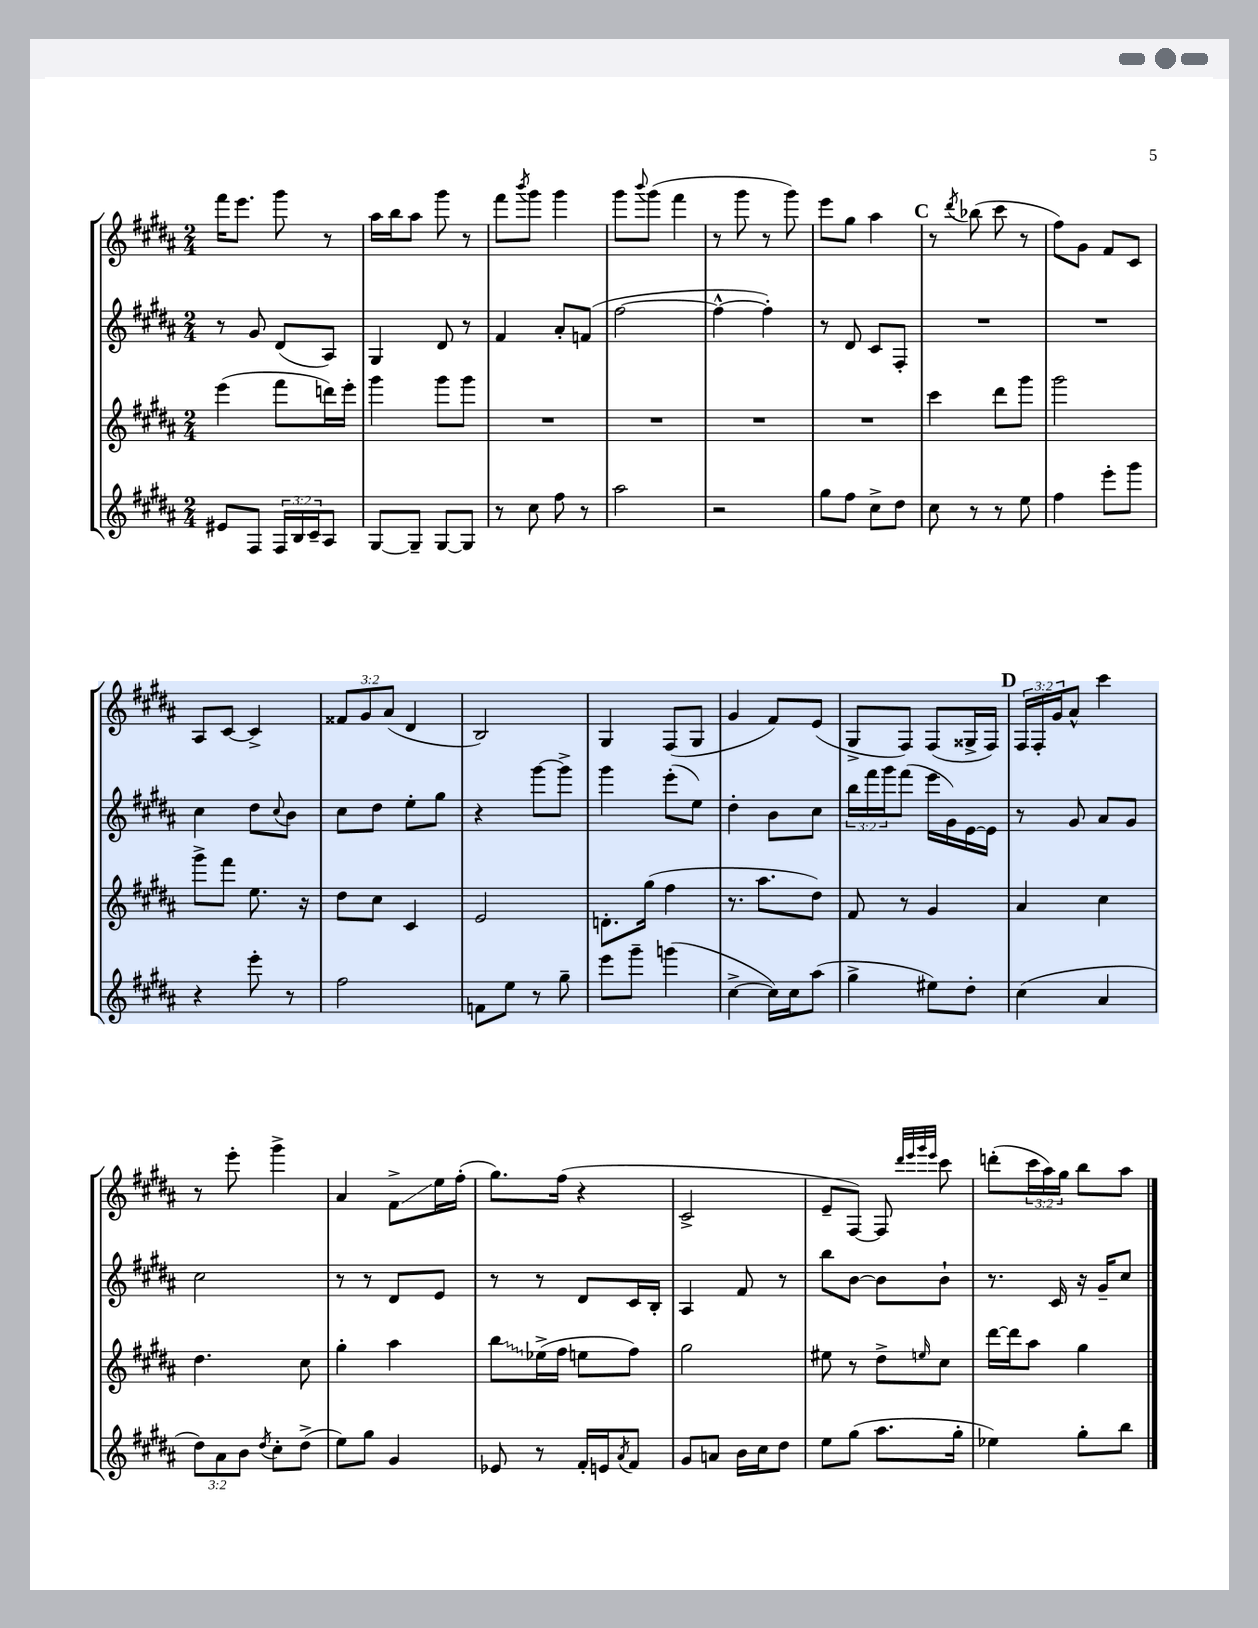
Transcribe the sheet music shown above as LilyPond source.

<<
\new StaffGroup <<
\new Staff = "s0" {
    \clef treble \key b \major \numericTimeSignature \time 2/4 \override Staff.TupletNumber.text = #tuplet-number::calc-fraction-text
    fis'''16 e'''8. gis'''8 r8 |
    ais''16 b''16 ais''8 gis'''8 r8 |
    fis'''8 \acciaccatura { b'''8 } gis'''8 gis'''4 |
    gis'''8 \appoggiatura { b'''8 } gis'''8( fis'''4 |
    r8 gis'''8 r8 gis'''8) |
    e'''8 gis''8 ais''4 |
    \mark \markup { \bold "C" } r8 \acciaccatura { dis'''8 } bes''8( cis'''8 r8 |
    fis''8) gis'8 fis'8 cis'8 |
    ais8 cis'8~ cis'4-> |
    \tuplet 3/2 { fisis'8 gis'8 ais'8( } dis'4 |
    b2) |
    gis4 fis8( gis8 |
    gis'4 fis'8) e'8( |
    gis8-> fis8) fis8( gisis16-> fis16) |
    \mark \markup { \bold "D" } \tuplet 3/2 { fis16 fis16-. gis'16 } ais'8-^ cis'''4 |
    r8 e'''8-. gis'''4-> |
    ais'4 fis'8->\glissando e''16 fis''16-.( |
    gis''8.) fis''16( r4 |
    cis'2-> |
    e'8-- fis8~) fis8 \grace { dis'''32 e'''32 gis'''32 e'''32 } cis'''8 |
    d'''8-.( \tuplet 3/2 { cis'''16 ais''16) gis''16 } b''8 ais''8 \bar "|." |
}
\new Staff = "s1" {
    \clef treble \key b \major \numericTimeSignature \time 2/4 \override Staff.TupletNumber.text = #tuplet-number::calc-fraction-text
    r8 gis'8 dis'8( ais8) |
    gis4 dis'8 r8 |
    fis'4 ais'8-. f'8( |
    fis''2~ |
    fis''4~-^ fis''4-.) |
    r8 dis'8 cis'8 fis8-. |
    \mark \markup { \bold "C" } R2 |
    R2 |
    cis''4 dis''8 \appoggiatura { cis''8 } b'8 |
    cis''8 dis''8 e''8-. gis''8 |
    r4 gis'''8~ gis'''8-> |
    gis'''4 e'''8-.( e''8) |
    dis''4-. b'8 cis''8 |
    \tuplet 3/2 { b''16 fis'''16 gis'''16 } fis'''8( e'''16 gis'16) e'16~ e'16 |
    \mark \markup { \bold "D" } r8 gis'8 ais'8 gis'8 |
    cis''2 |
    r8 r8 dis'8 e'8 |
    r8 r8 dis'8 cis'16 b16-. |
    ais4 fis'8 r8 |
    b''8 b'8~ b'8 b'8-! |
    r8. cis'16 r16 gis'16-- cis''8 \bar "|." |
}
\new Staff = "s2" {
    \clef treble \key b \major \numericTimeSignature \time 2/4
    e'''4( fis'''8 d'''16) e'''16-. |
    gis'''4 gis'''8 gis'''8 |
    R2 |
    R2 |
    R2 |
    R2 |
    \mark \markup { \bold "C" } cis'''4 dis'''8 gis'''8 |
    gis'''2 |
    gis'''8-> fis'''8 e''8. r16 |
    dis''8 cis''8 cis'4 |
    e'2 |
    d'8.-. gis''16( fis''4 |
    r8. ais''8. dis''8) |
    fis'8 r8 gis'4 |
    \mark \markup { \bold "D" } ais'4 cis''4 |
    dis''4. cis''8 |
    gis''4-. ais''4 |
    \once \override Glissando.style = #'zigzag b''8\glissando ees''16->( fis''16 e''8 fis''8) |
    gis''2 |
    eis''8 r8 dis''8-> \grace { e''16 } cis''8 |
    dis'''16~ dis'''16 ais''8 gis''4 \bar "|." |
}
\new Staff = "s3" {
    \clef treble \key b \major \numericTimeSignature \time 2/4 \override Staff.TupletNumber.text = #tuplet-number::calc-fraction-text
    eis'8 fis8 \tuplet 3/2 { fis16 b16 cis'16-- } ais8 |
    gis8~ gis8-- gis8~ gis8 |
    r8 cis''8 fis''8 r8 |
    ais''2 |
    r2 |
    gis''8 fis''8 cis''8-> dis''8 |
    \mark \markup { \bold "C" } cis''8 r8 r8 e''8 |
    fis''4 e'''8-. gis'''8 |
    r4 e'''8-. r8 |
    fis''2 |
    f'8 e''8 r8 gis''8-- |
    e'''8 gis'''8-- g'''4( |
    cis''4~-> cis''16) cis''16 ais''8( |
    gis''4-> eis''8) dis''8-. |
    \mark \markup { \bold "D" } cis''4( ais'4 |
    \tuplet 3/2 { dis''8) ais'8 b'8 } \acciaccatura { dis''8 } cis''8-. dis''8->( |
    e''8) gis''8 gis'4 |
    ees'8 r8 fis'16-. e'16 \acciaccatura { ais'8 } fis'8 |
    gis'8 a'8 b'16 cis''16 dis''8 |
    e''8 gis''8( ais''8. gis''16-. |
    ees''4) gis''8-. b''8 \bar "|." |
}
>>
>>
\layout { \context { \Score \remove "Bar_number_engraver" } }
